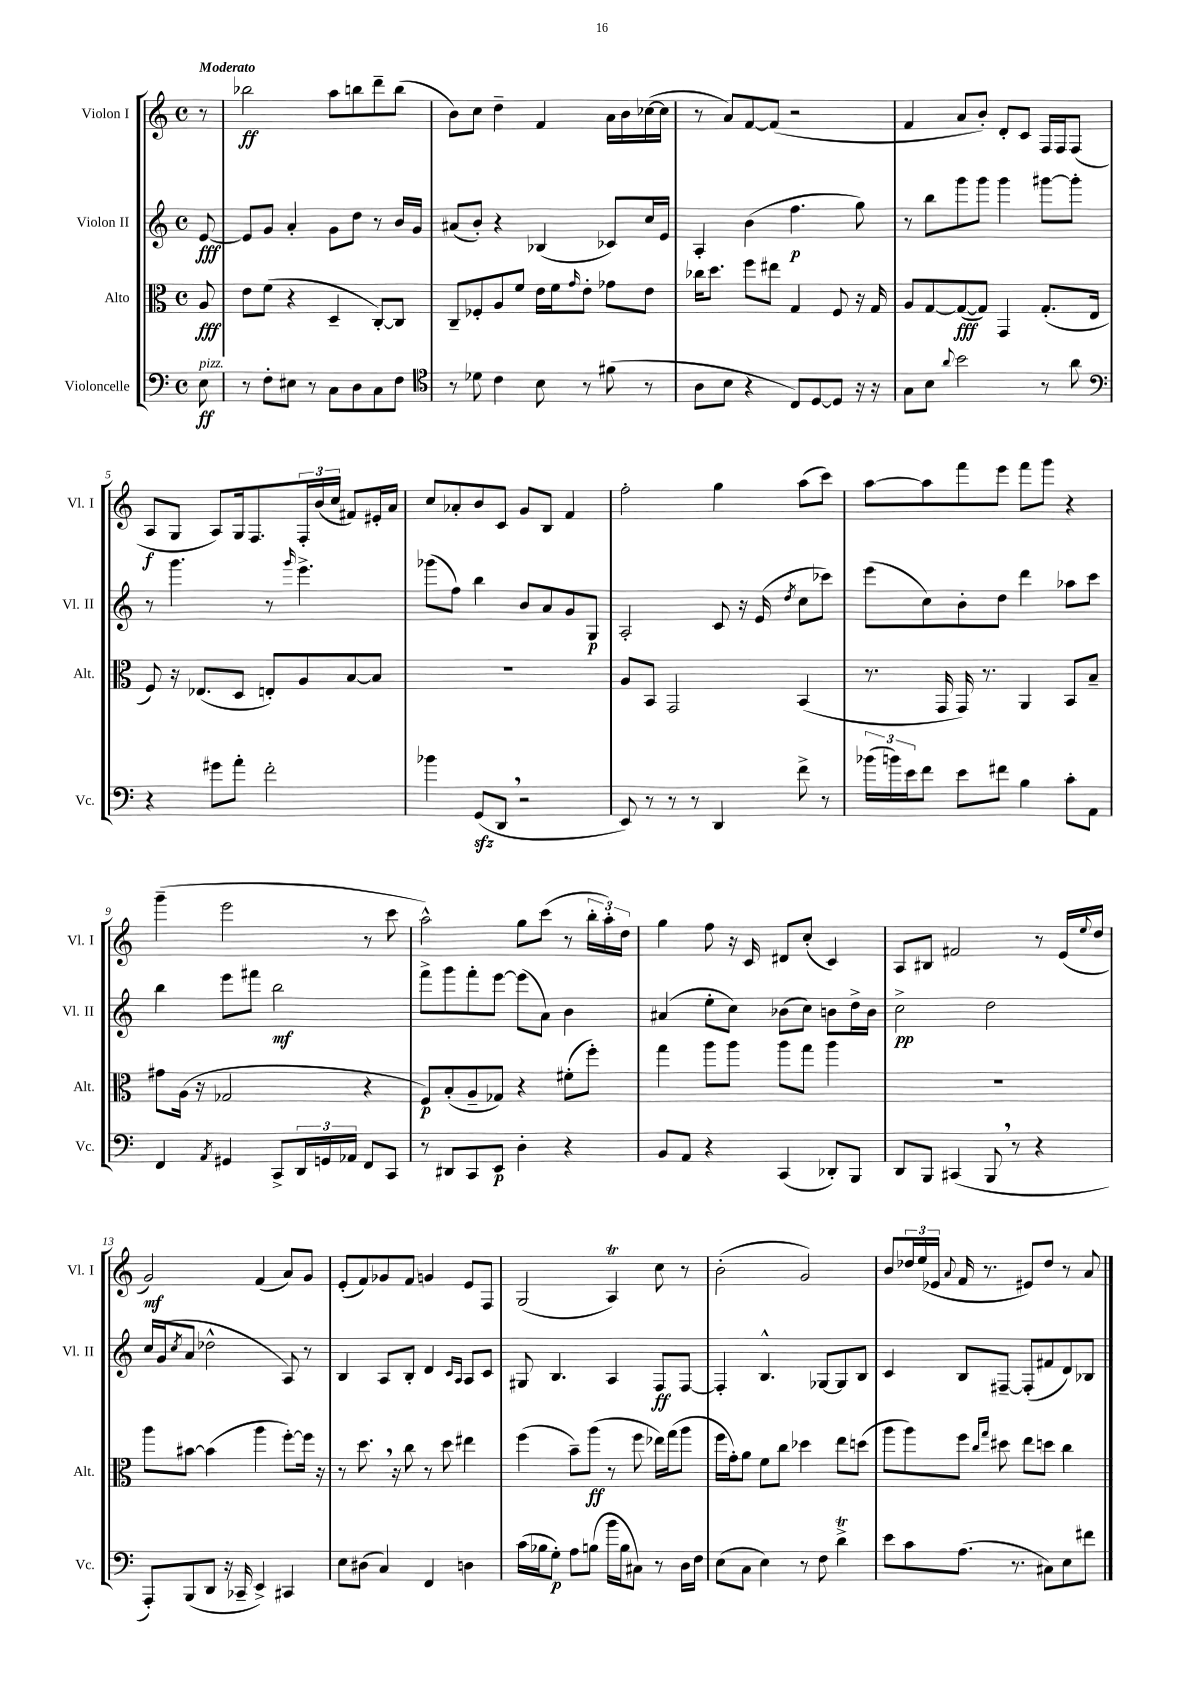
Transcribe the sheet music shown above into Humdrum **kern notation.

**kern	**dynam	**kern	**dynam	**kern	**dynam	**kern	**dynam
*part4	*part4	*part3	*part3	*part2	*part2	*part1	*part1
*staff4	*staff4	*staff3	*staff3	*staff2	*staff2	*staff1	*staff1
*I"Violoncelle	*	*I"Alto	*	*I"Violon II	*	*I"Violon I	*
*I'Vc.	*	*I'Alt.	*	*I'Vl. II	*	*I'Vl. I	*
*clefF4	*	*clefC3	*	*clefG2	*	*clefG2	*
*k[]	*	*k[]	*	*k[]	*	*k[]	*
*M4/4	*	*M4/4	*	*M4/4	*	*M4/4	*
*met(c)	*	*met(c)	*	*met(c)	*	*met(c)	*
=	=	=	=	=	=	=	=
!	!	!	!	!	!	!LO:TX:a:B:t=Moderato	!
!LO:TX:a:i:t=pizz.	!	!	!	!	!	!	!
8E\	ff	8A/	fff	[8e/	fff	8r	.
=1	=1	=1	=1	=1	=1	=1	=1
8r	.	8e\L	.	8e/L]	.	2bb-X\	ff
8F'\L	.	(8f\J	.	8g/J	.	.	.
8E#X\J	.	4r	.	4a'/	.	.	.
8r	.	.	.	.	.	.	.
8C\L	.	4D~/	.	8g\L	.	8aa\L	.
8D\	.	.	.	8dd\J	.	8bbn\	.
8C\	.	[8C'/L)	.	8r	.	8ddd~\	.
8F\J	.	8C/J]	.	16b/LL	.	(8bb\J	.
.	.	.	.	16g/JJ	.	.	.
=2	=2	=2	=2	=2	=2	=2	=2
*clefC4	*	*	*	*	*	*	*
8r	.	8C~/L	.	(8a#X/L	.	8b\L)	.
8d-X\	.	8F-X'/	.	8b'/J)	.	8cc\J	.
4c\	.	8A/	.	4r	.	4dd~\	.
.	.	8f/J	.	.	.	.	.
8B\	.	16e\LL	.	(4B-X/	.	4f/	.
.	.	16f\J	.	.	.	.	.
.	.	16qqg/	.	.	.	.	.
8r	.	8e'\J	.	.	.	.	.
(8f#X\	.	8g-X\L	.	8c-X/L)	.	16a\LL	.
.	.	.	.	.	.	16b\	.
8r	.	8e\J	.	16cc/L	.	([16cc-X\	.
.	.	.	.	16e/JJ	.	16cc-\JJ]	.
=3	=3	=3	=3	=3	=3	=3	=3
8A\L	.	16cc-X\KL	.	4A'/	.	8r	.
.	.	8.dd\J	.	.	.	.	.
8B\J	.	.	.	.	.	8a/L)	.
4r	.	8ff\L	.	(4b\	.	[8f/	.
.	.	8ee#X\J	.	.	.	(8f/J]	.
8C/L)	.	4G/	.	4.ff\	p	2r	.
[8D/	.	.	.	.	.	.	.
8D/J]	.	8F/	.	.	.	.	.
16r	.	16r	.	8gg\)	.	.	.
16r	.	16G/	.	.	.	.	.
=4	=4	=4	=4	=4	=4	=4	=4
8G\L	.	8A/L	.	8r	.	4f/	.
8B\J	.	[8G/	.	8bb\L	.	.	.
8qqa/	.	.	.	.	.	.	.
2b\	.	(8G/_	fff	8ggg\	.	8a/L	.
.	.	8G/J])	.	8ggg\J	.	8b'/J)	.
.	.	4GG/	.	4ggg\	.	8d'/L	.
.	.	.	.	.	.	8c/J	.
8r	.	(8.G'/L	.	[8ggg#X\L	.	16F/LL	.
.	.	.	.	.	.	16F/J	.
8a\	.	.	.	8ggg#'\J]	.	(8F/J	.
.	.	16E/Jk	.	.	.	.	.
!!LO:LB:g=z
=5	=5	=5	=5	=5	=5	=5	=5
*clefF4	*	*	*	*	*	*	*
4r	.	8F/)	.	8r	.	8A/L	f
.	.	16r	.	4.ggg\	.	8G/J	.
.	.	(8.E-X/L	.	.	.	.	.
8g#X\L	.	.	.	.	.	8A/L)	.
8a'\J	.	8D/J	.	.	.	16G/k	.
.	.	.	.	.	.	8.F/	.
2f'\	.	8En'/L)	.	8r	.	.	.
.	.	.	.	16qqggg/	.	.	.
.	.	8A/	.	4.eee^\	.	24F'/L	.
.	.	.	.	.	.	(24b/	.
.	.	.	.	.	.	24cc/JJ	.
.	.	[8B/	.	.	.	8f#X/L)	.
.	.	8B/J]	.	.	.	16e#X'/L	.
.	.	.	.	.	.	16a/JJ	.
=6	=6	=6	=6	=6	=6	=6	=6
4b-X\	.	1r	.	(8ggg-X\L	.	8cc/L	.
.	.	.	.	8ff\J)	.	8a-X'/	.
(8GGzz/L	.	.	.	4bb\	.	8b/	.
8DD,/J	.	.	.	.	.	8c/J	.
2r	.	.	.	8b/L	.	8g/L	.
.	.	.	.	8a/	.	8B/J	.
.	.	.	.	8g/	.	4f/	.
.	.	.	.	8G/J	p	.	.
=7	=7	=7	=7	=7	=7	=7	=7
8EE/)	.	8A/L	.	2A'/	.	2ff'\	.
8r	.	8BB/J	.	.	.	.	.
8r	.	2GG/	.	.	.	.	.
8r	.	.	.	.	.	.	.
4DD/	.	.	.	8c/	.	4gg\	.
.	.	.	.	16r	.	.	.
.	.	.	.	(16e/	.	.	.
.	.	.	.	8qdd/	.	.	.
8f^\	.	(4BB/	.	8cc\L	.	(8aa\L	.
8r	.	.	.	8ccc-X\J)	.	8ccc\J)	.
=8	=8	=8	=8	=8	=8	=8	=8
(24b-X\LL	.	8.r	.	(8eee\L	.	[8aa\L	.
24bn\)	.	.	.	.	.	.	.
24e\J	.	.	.	.	.	.	.
8f\J	.	.	.	8cc\)	.	8aa\]	.
.	.	16GG/	.	.	.	.	.
8e\L	.	16GG/)	.	8b'\	.	8fff\	.
.	.	8.r	.	.	.	.	.
8f#X\J	.	.	.	8dd\J	.	8eee\J	.
4B\	.	4AA/	.	4ddd\	.	8fff\L	.
.	.	.	.	.	.	8ggg\J	.
8c'\L	.	8BB/L	.	8aa-X\L	.	4r	.
8AA\J	.	8B~/J	.	8ccc\J	.	.	.
!!LO:LB:g=z
=9	=9	=9	=9	=9	=9	=9	=9
4FF/	.	8g#X\L	.	4bb\	.	(4ggg~\	.
.	.	(16A\Jk	.	.	.	.	.
.	.	16r	.	.	.	.	.
8qAA/	.	.	.	.	.	.	.
4GG#X/	.	2G-X/	.	8eee\L	.	2eee\	.
.	.	.	.	8fff#X\J	.	.	.
8CC^/L	.	.	.	2bb\	mf	.	.
24DD/L	.	.	.	.	.	.	.
24GGn/	.	.	.	.	.	.	.
24AA-X/JJ	.	.	.	.	.	.	.
8FF/L	.	4r	.	.	.	8r	.
8CC/J	.	.	.	.	.	8ccc\	.
=10	=10	=10	=10	=10	=10	=10	=10
8r	.	8F/L)	p	8fff^\L	.	2aa^^\)	.
8DD#X/L	.	(8B'/	.	8ggg\	.	.	.
8CC/	.	8A~/	.	8fff'\	.	.	.
8EE/J	p	8G-X/J)	.	[8eee\J	.	.	.
4D'\	.	4r	.	(8eee\L]	.	8gg\L	.
.	.	.	.	8a\J)	.	(8ccc\J	.
4r	.	(8f#X'\L	.	4b\	.	8r	.
.	.	8ff'\J)	.	.	.	24bb'\LL	.
.	.	.	.	.	.	24aa'\)	.
.	.	.	.	.	.	24dd\JJ	.
=11	=11	=11	=11	=11	=11	=11	=11
8BB/L	.	4gg\	.	(4a#X/	.	4gg\	.
8AA/J	.	.	.	.	.	.	.
4r	.	8aa\L	.	8ee'\L	.	8ff\	.
.	.	8aa\J	.	8cc\J)	.	16r	.
.	.	.	.	.	.	16c/	.
(4CC/	.	8aa\L	.	(8b-X\L	.	8d#X/L	.
.	.	8gg\J	.	8cc\J)	.	(8cc'/J	.
8DD-X'/L)	.	4aa\	.	8bn\L	.	4c/)	.
8BBB/J	.	.	.	16dd^\L	.	.	.
.	.	.	.	16b\JJ	.	.	.
=12	=12	=12	=12	=12	=12	=12	=12
8DD/L	.	1r	.	2cc^\	pp	8A/L	.
8BBB/J	.	.	.	.	.	8B#X/J	.
(4CC#X/	.	.	.	.	.	2f#X/	.
8BBB,/	.	.	.	2dd\	.	.	.
8r	.	.	.	.	.	.	.
4r	.	.	.	.	.	8r	.
.	.	.	.	.	.	(16e/LL	.
.	.	.	.	.	.	8qqee/	.
.	.	.	.	.	.	16dd/JJ	.
!!LO:LB:g=z
=13	=13	=13	=13	=13	=13	=13	=13
8AAA'/L)	.	8aa\L	.	16cc/LL	.	2g/)	mf
.	.	.	.	(16g/J	.	.	.
.	.	.	.	8qcc/	.	.	.
(8BBB/	.	[8b#X\J	.	8a/J	.	.	.
8DD/J	.	(4b#\]	.	2dd-X^^\	.	.	.
16r	.	.	.	.	.	.	.
16CC-X~/	.	.	.	.	.	.	.
4EE^/)	.	4aa\	.	.	.	(4f/	.
4CC#X/	.	[8ff'\L)	.	8A/)	.	8a/L)	.
.	.	16ff\Jk]	.	8r	.	8g/J	.
.	.	16r	.	.	.	.	.
=14	=14	=14	=14	=14	=14	=14	=14
8E\L	.	8r	.	4B/	.	(8e'/L	.
(8D#X\J	.	8.dd,\	.	.	.	8f/)	.
4C/)	.	.	.	8A/L	.	8g-X/	.
.	.	16r	.	.	.	.	.
.	.	8cc\	.	8B'/J	.	8f/J	.
4FF/	.	8r	.	4d/	.	4gn/	.
.	.	8dd\	.	.	.	.	.
.	.	.	.	16qqc/LL	.	.	.
.	.	.	.	16qqA/JJ	.	.	.
4Dn\	.	4ee#X\	.	8A/L	.	8e/L	.
.	.	.	.	8c/J	.	8F/J	.
=15	=15	=15	=15	=15	=15	=15	=15
(16c\LL	.	(4ff\	.	8G#X/	.	(2G/	.
16B-X\J	.	.	.	.	.	.	.
8G'\J)	p	.	.	4.B/	.	.	.
8A\L	.	8b~\L)	.	.	.	.	.
(8Bn\J	.	(8aa\J	ff	.	.	.	.
16b\LL	.	8r	.	4A/	.	4AT/)	.
16B\J	.	.	.	.	.	.	.
8C#X\J)	.	8ff\	.	.	.	.	.
8r	.	16ee-X\LL)	.	8F/L	ff	8cc\	.
.	.	(16gg\J	.	.	.	.	.
16D\LL	.	8aa\J	.	[8F/J	.	8r	.
16F\JJ	.	.	.	.	.	.	.
=16	=16	=16	=16	=16	=16	=16	=16
(8E\L	.	16ff\LL	.	4F'/]	.	(2b'\	.
.	.	16g'\J)	.	.	.	.	.
8C\J	.	8a\J	.	.	.	.	.
4E\)	.	8f\L	.	4.B^^/	.	.	.
.	.	8cc\J	.	.	.	.	.
8r	.	4dd-X\	.	.	.	2g/)	.
8F\	.	.	.	[8G-X/L	.	.	.
4dT^\	.	8ee\L	.	8G-/]	.	.	.
.	.	(8ddn\J	.	8B/J	.	.	.
=17	=17	=17	=17	=17	=17	=17	=17
8e\L	.	8aa\L	.	4c/	.	8b/L	.
8c\	.	8aa\)	.	.	.	24dd-X/L	.
.	.	.	.	.	.	(24ee/	.
.	.	.	.	.	.	24e-X/JJ	.
.	.	.	.	.	.	8qqa/	.
(8.A\J	.	8ff\J	.	8B/L	.	16f/	.
.	.	.	.	.	.	8.r	.
.	.	16qqcc/LL	.	.	.	.	.
.	.	16qqgg/JJ	.	.	.	.	.
.	.	8dd#X\	.	[8F#X~/J	.	.	.
8.r	.	.	.	.	.	.	.
.	.	8ee\L	.	(8F#'/L]	.	8e#X/L)	.
8C#X\L)	.	8ddn\J	.	8f#X/	.	8dd-/J	.
8E\	.	4cc\	.	8d/)	.	8r	.
8f#X\J	.	.	.	8B-X/J	.	8a/	.
==	==	==	==	==	==	==	==
*-	*-	*-	*-	*-	*-	*-	*-
